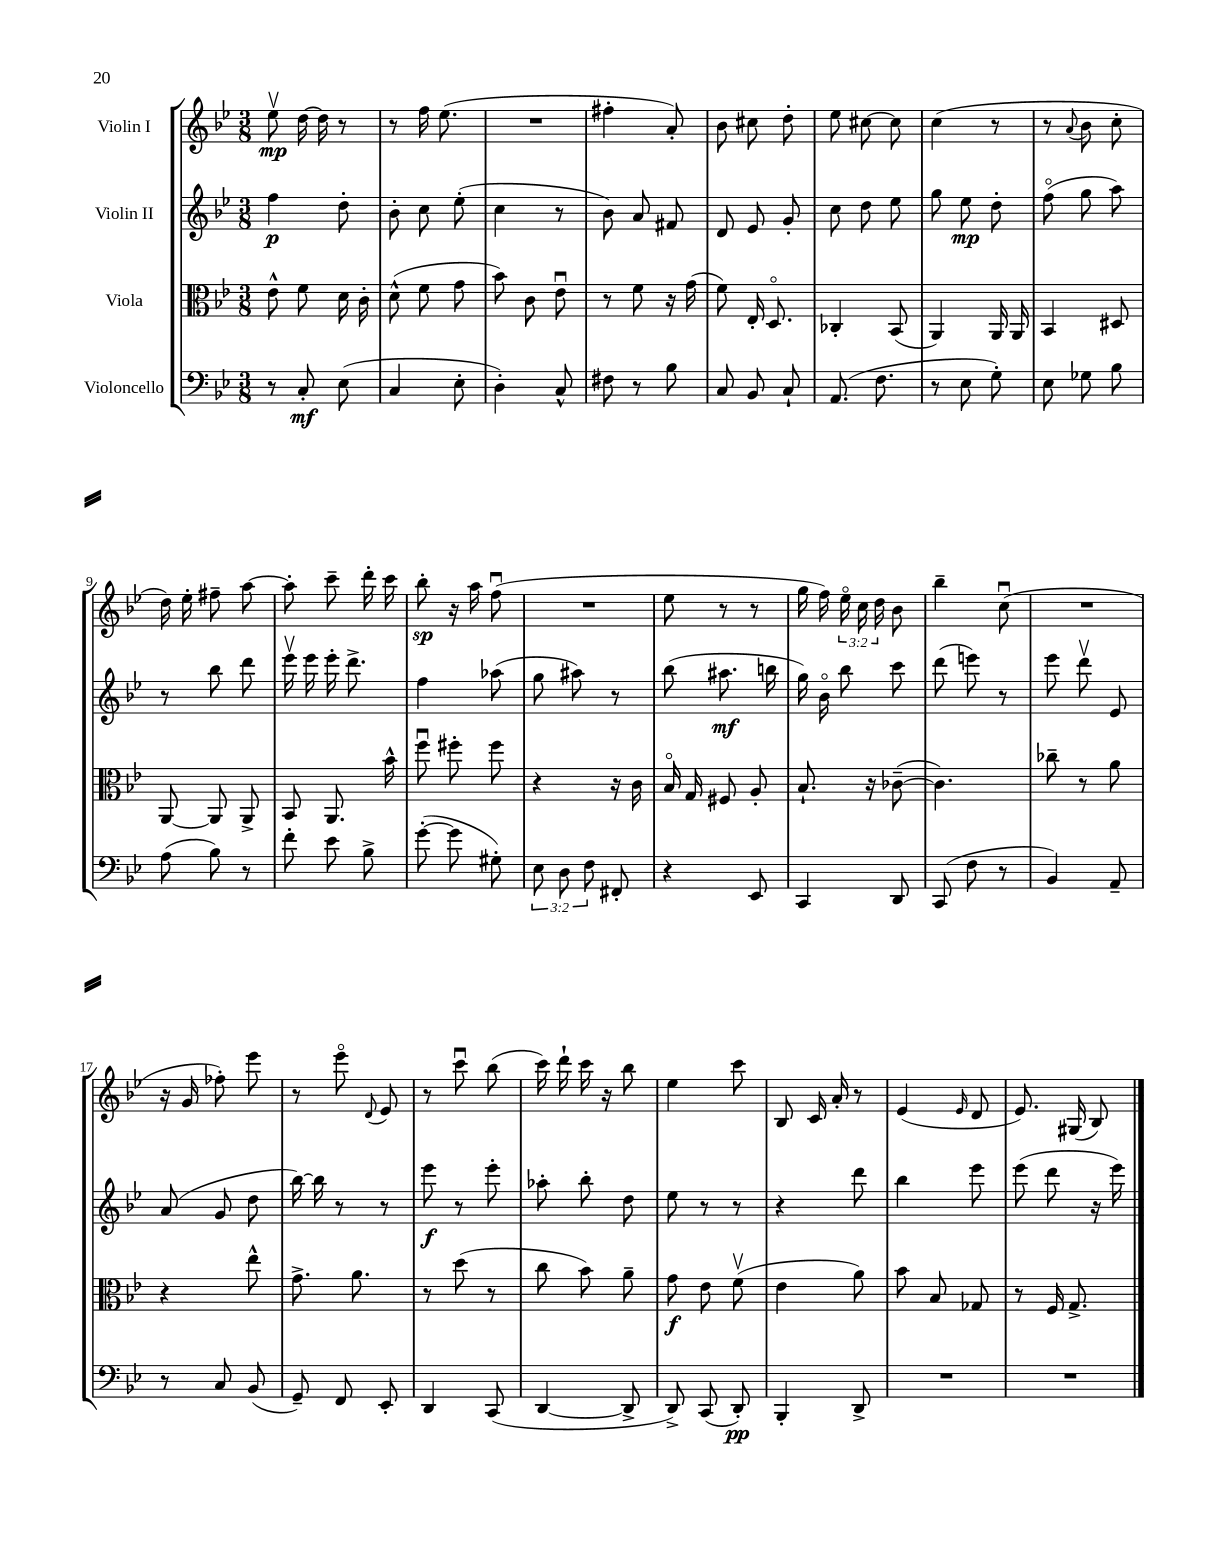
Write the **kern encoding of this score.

**kern	**kern	**kern	**kern
*staff4	*staff3	*staff2	*staff1
*clefF4	*clefC3	*clefG2	*clefG2
*k[b-e-]	*k[b-e-]	*k[b-e-]	*k[b-e-]
*M3/8	*M3/8	*M3/8	*M3/8
8r	8e-^^	4ff	8ee-v
8C'	8f	.	[16dd
.	.	.	16dd]
(8E-	16d	8dd'	8r
.	16c'	.	.
=	=	=	=
4C	(8d^^	8b-'	8r
.	8f	8cc	16ff
.	.	.	(8.ee-
8E-'	8g	(8ee-'	.
=	=	=	=
4D')	8b-)	4cc	4.r
.	8c	.	.
8C^^	8e-u	8r	.
=	=	=	=
8F#	8r	8b-)	4ff#'
8r	8f	8a	.
8B-	16r	8f#	8a')
.	(16g	.	.
=	=	=	=
8C	8f)	8d	8b-
8BB-	16E-'	8e-	8cc#
.	8.Do	.	.
8C`	.	8g'	8dd'
=	=	=	=
(8.AA	4C-'	8cc	8ee-
.	.	8dd	[8cc#
8.F	.	.	.
.	(8BB-	8ee-	8cc#]
=	=	=	=
8r	4AA)	8gg	(4cc
8E-	.	8ee-	.
8G')	16AA	8dd'	8r
.	16AA	.	.
=	=	=	=
8E-	4BB-	(8ffo	8r
.	.	.	8qqa
8G-	.	8gg	8b-
8B-	8D#	8aa)	8cc'
=	=	=	=
(8A	[8AA	8r	16dd)
.	.	.	16ee-'
8B-)	8AA]	8bb-	8ff#~
8r	8AA^	8ddd	[8aa
=	=	=	=
8f'	8BB-	16eee-v	8aa']
.	.	16eee-	.
8e-	8.AA	16eee-'	8ccc~
.	.	8.ddd^	.
8B-^	.	.	16ddd'
.	16b-^^	.	16ccc
=	=	=	=
([8g'	8ffu	4ff	8bb-'
8g]	8ff#'	.	16r
.	.	.	16aa
8G#')	8ff#	(8aa-	(8ffu
=	=	=	=
12E-	4r	8gg	4.r
12D	.	.	.
.	.	8aa#)	.
12F	.	.	.
8FF#'	16r	8r	.
.	16c	.	.
=	=	=	=
4r	16B-o	(8bb-	8ee-
.	16G	.	.
.	8F#	8.aa#	8r
8EE-	8A'	.	8r
.	.	16bb	.
=	=	=	=
4CC	8.B-`	16gg)	16gg
.	.	16b-o	16ff)
.	.	8bb-	24ee-o
.	.	.	24cc
.	16r	.	.
.	.	.	24dd
8DD	([8c-~	8ccc	8b-
=	=	=	=
(8CC	4.c-])	(8ddd	4bb-~
8F	.	8eee)	.
8r	.	8r	(8ccu
=	=	=	=
4BB-)	8cc-~	8eee-	4.r
.	8r	8dddv	.
8AA~	8a	8e-	.
=	=	=	=
8r	4r	(8a	16r
.	.	.	16g
8C	.	8g	8ff-')
(8BB-	8ee-^^	8dd	8eee-
=	=	=	=
8GG~)	8.g^	[16bb-)	8r
.	.	16bb-]	.
8FF	.	8r	8eee-o
.	8.a	.	.
.	.	.	8qqd
8EE-'	.	8r	8e-
=	=	=	=
4DD	8r	8eee-	8r
.	(8dd	8r	8cccu
(8CC	8r	8eee-'	(8bb-
=	=	=	=
[4DD	8cc	8aa-'	16ccc)
.	.	.	16ddd`
.	8b-)	8bb-'	16ccc
.	.	.	16r
8DD^]	8a~	8dd	8bb-
=	=	=	=
8DD^)	8g	8ee-	4ee-
(8CC	8e-	8r	.
8DD')	(8fv	8r	8ccc
=	=	=	=
4BBB-'	4e-	4r	8B-
.	.	.	16c
.	.	.	16a'
8DD^	8a)	8ddd	8r
=	=	=	=
4.r	8b-	4bb-	(4e-
.	8B-	.	.
.	.	.	16qqe-
.	8G-	8eee-	8d
=	=	=	=
4.r	8r	(8eee-	8.e-)
.	16F	8ddd	.
.	8.G^	.	(16G#
.	.	16r	8B-)
.	.	16eee-)	.
==	==	==	==
*-	*-	*-	*-
